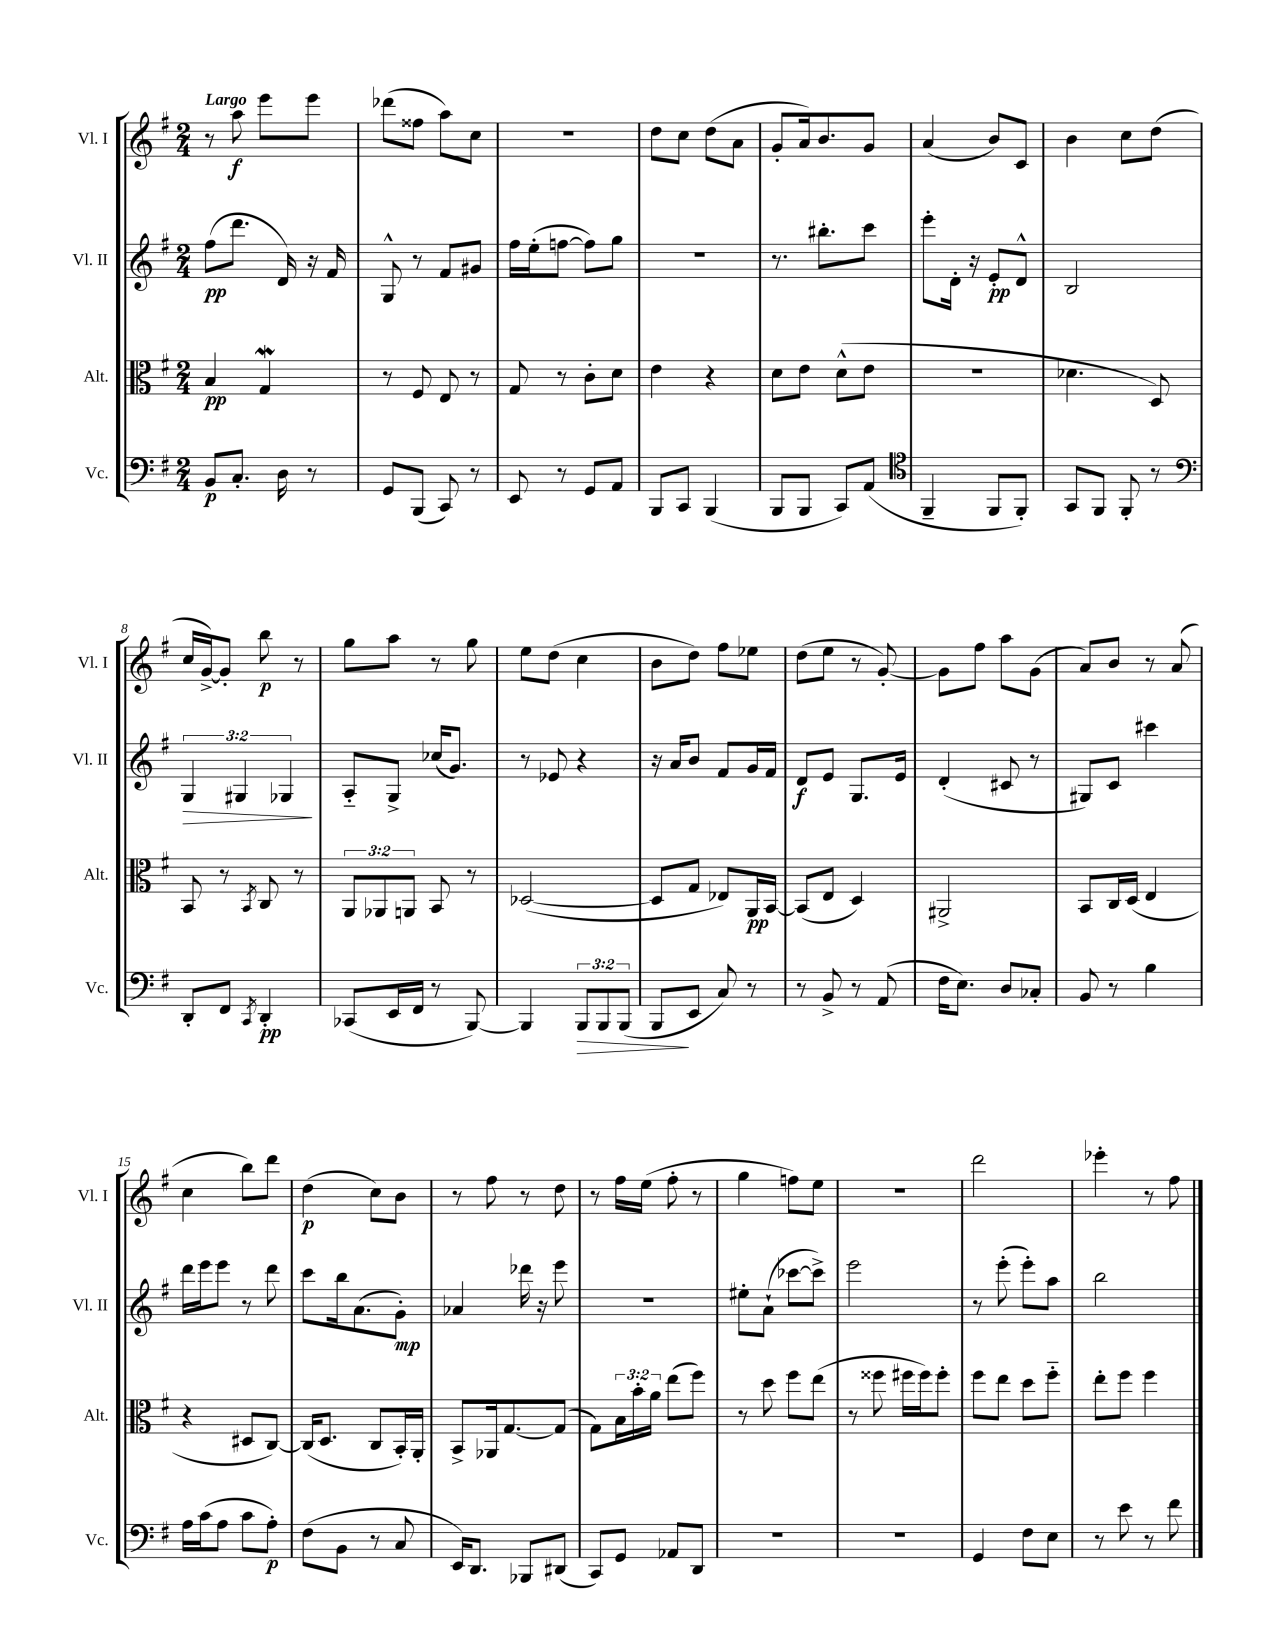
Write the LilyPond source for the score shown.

<<
\new StaffGroup <<
\new Staff = "s0" \with { instrumentName = "Vl. I" shortInstrumentName = "Vl. I" } {
    \clef treble \key g \major \numericTimeSignature \time 2/4 \tempo "Largo"
    r8 a''8\f e'''8 e'''8 |
    des'''8( fisis''8 a''8) c''8 |
    r2 |
    d''8 c''8 d''8( a'8 |
    g'8-. a'16) b'8. g'8 |
    a'4( b'8) c'8 |
    b'4 c''8 d''8( |
    c''16 g'16~->) g'8-. b''8\p r8 |
    g''8 a''8 r8 g''8 |
    e''8 d''8( c''4 |
    b'8 d''8) fis''8 ees''8 |
    d''8( e''8 r8 g'8~-.) |
    g'8 fis''8 a''8 g'8( |
    a'8) b'8 r8 a'8( |
    c''4 b''8) d'''8 |
    d''4\p( c''8) b'8 |
    r8 fis''8 r8 d''8 |
    r8 fis''16 e''16( fis''8-. r8 |
    g''4 f''8) e''8 |
    r2 |
    d'''2 |
    ees'''4-. r8 fis''8 \bar "|." |
}
\new Staff = "s1" \with { instrumentName = "Vl. II" shortInstrumentName = "Vl. II" } {
    \clef treble \key g \major \numericTimeSignature \time 2/4 \override Staff.TupletNumber.text = #tuplet-number::calc-fraction-text
    fis''8\pp( d'''8. d'16) r16 fis'16 |
    g8-^ r8 fis'8 gis'8 |
    fis''16 e''16-.( f''8~ f''8) g''8 |
    r2 |
    r8. bis''8.-. c'''8 |
    e'''8-. d'16-. r16 e'8-.\pp d'8-^ |
    b2 |
    \tuplet 3/2 { g4\> gis4 ges4\! } |
    a8-_ g8-> ces''16( g'8.) |
    r8 ees'8 r4 |
    r16 a'16 b'8 fis'8 g'16 fis'16 |
    d'8\f e'8 g8. e'16 |
    d'4-.( cis'8 r8 |
    gis8) c'8 cis'''4 |
    d'''16 e'''16 e'''8 r8 d'''8 |
    c'''8 b''16 a'8.( g'8-.\mp) |
    aes'4 des'''16 r16 e'''8 |
    R2 |
    eis''8-. a'8-!( ces'''8~ ces'''8->) |
    e'''2 |
    r8 e'''8-.( e'''8-.) a''8 |
    b''2 \bar "|." |
}
\new Staff = "s2" \with { instrumentName = "Alt." shortInstrumentName = "Alt." } {
    \clef alto \key g \major \numericTimeSignature \time 2/4 \override Staff.TupletNumber.text = #tuplet-number::calc-fraction-text
    b4\pp g4\mordent |
    r8 fis8 e8 r8 |
    g8 r8 c'8-. d'8 |
    e'4 r4 |
    d'8 e'8 d'8-^( e'8 |
    R2 |
    des'4. d8) |
    b,8 r8 \acciaccatura { b,8 } c8 r8 |
    \tuplet 3/2 { a,8 aes,8 a,8 } b,8 r8 |
    des2~( |
    des8 g8 ees8) a,16\pp b,16~ |
    b,8( e8 d4) |
    ais,2-> |
    b,8 c16 d16( e4 |
    r4 dis8 c8~) |
    c16( d8. c8 b,16-.) a,16-. |
    b,8-> aes,16 g8.~ g8( |
    g8) \tuplet 3/2 { b16 b'16-. a'16 } e''8( fis''8) |
    r8 d''8 fis''8 e''8( |
    r8 fisis''8 fis''16 fis''16) fis''8-. |
    fis''8 e''8 d''8 fis''8-_ |
    e''8-. fis''8 fis''4 \bar "|." |
}
\new Staff = "s3" \with { instrumentName = "Vc." shortInstrumentName = "Vc." } {
    \clef bass \key g \major \numericTimeSignature \time 2/4 \override Staff.TupletNumber.text = #tuplet-number::calc-fraction-text
    b,8\p c8.-. d16 r8 |
    g,8 b,,8( c,8) r8 |
    e,8 r8 g,8 a,8 |
    b,,8 c,8 b,,4( |
    b,,8 b,,8 c,8) a,8( |
    \clef tenor fis,4-- fis,8 fis,8-.) |
    g,8 fis,8 fis,8-. r8 |
    \clef bass d,8-. fis,8 \acciaccatura { c,8 } d,4-.\pp |
    ces,8( e,16 fis,16 r8 b,,8~) |
    b,,4 \tuplet 3/2 { b,,8\> b,,8 b,,8( } |
    b,,8\! e,8 c8) r8 |
    r8 b,8-> r8 a,8( |
    fis16 e8.) d8 ces8-. |
    b,8 r8 b4 |
    a16 c'16( a8 c'8 a8-.\p) |
    fis8( b,8 r8 c8 |
    e,16) d,8. bes,,8 dis,8( |
    c,8) g,8 aes,8 d,8 |
    R2 |
    R2 |
    g,4 fis8 e8 |
    r8 e'8 r8 fis'8 \bar "|." |
}
>>
>>
